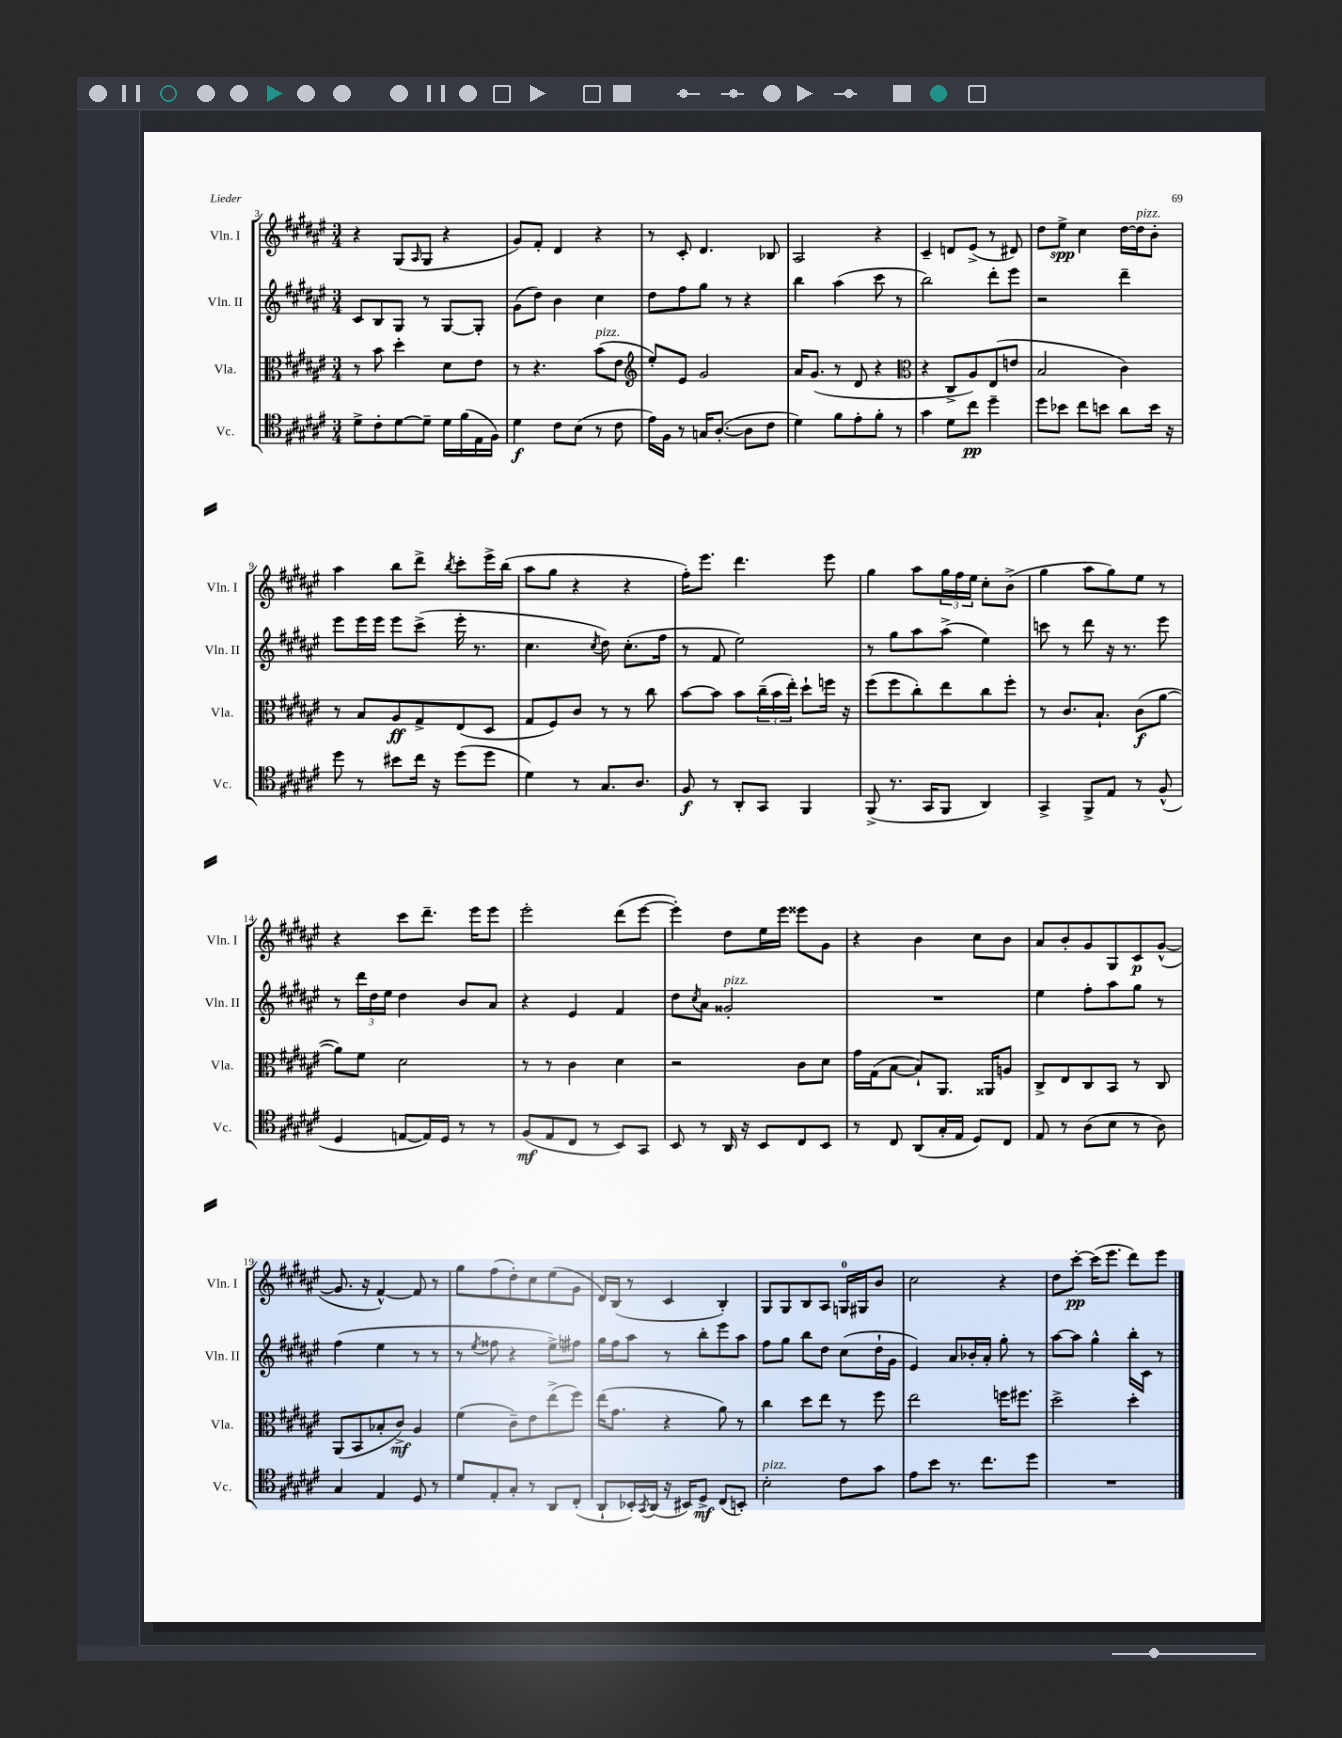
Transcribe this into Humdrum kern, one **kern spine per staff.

**kern	**kern	**kern	**kern
*staff4	*staff3	*staff2	*staff1
*clefC4	*clefC3	*clefG2	*clefG2
*k[f#c#g#d#a#e#]	*k[f#c#g#d#a#e#]	*k[f#c#g#d#a#e#]	*k[f#c#g#d#a#e#]
*M3/4	*M3/4	*M3/4	*M3/4
8d#^	8r	8c#	4r
8c#'	8b	8B	.
[8d#	4dd#'	8G#	(8G#
.	.	.	16qqA#
8d#~]	.	8r	8G#
16d#	8d#	[8G#	4r
(16f#	.	.	.
16E#	8e#	8G#']	.
16F#)	.	.	.
=	=	=	=
4d#	8r	(8g#	8g#)
.	4.r	8dd#)	8f#'
8c#	.	4b	4d#
(8B	.	.	.
8r	(8b	4cc#	4r
8c#	8e#	.	.
=	=	=	=
*	*clefG2	*	*
16e#)	8ee#')	8dd#	8r
16F#	.	.	.
8r	8e#	8ff#	8c#'
16G	2g#	8gg#	4.d#
([8.A#'	.	.	.
.	.	8r	.
8A#]	.	4r	.
8c#	.	.	8B-
=	=	=	=
4d#)	16a#	4bb	2A#
.	(8.g#	.	.
8f#	8r	(4aa#	.
8e#'	8d#	.	.
8f#'	4r	8ccc#	4r
8r	.	8r	.
=	=	=	=
*	*clefC3	*	*
4g#	4r	2bb)	4c#~
8d#	8C#^	.	8d
8cc#	8A#)	.	(8e#^
4dd#~	(8E#	8ddd#'	8r
.	8e	8eee#	8d#)
=	=	=	=
8dd#	2B	2r	8dd#
8b-	.	.	8ee#^
8cc#	.	.	4cc#
8b	.	.	.
8a#	4c#)	4ddd#~	[16dd#
.	.	.	16dd#]
16b	.	.	8b'
16r	.	.	.
=	=	=	=
8dd#	8r	8eee#	4aa#
8r	8B	16eee#	.
.	.	16eee#	.
8b#	8A#	8eee#	8bb
16cc#	8G#^	(8ccc#^	8ddd#^
16r	.	.	.
.	.	.	8qbb
(8dd#	(8E#	16eee#'	8ccc#'
.	.	8.r	.
8dd#	8D#	.	16eee#^
.	.	.	(16bb
=	=	=	=
4d#)	8G#	4.cc#	8aa#
.	8F#)	.	8gg#
8r	8c#	.	4r
.	.	8qcc#	.
8.G#	8r	8dd#)	.
.	8r	(8.cc#'	4r
8.A#	.	.	.
.	8cc#	.	.
.	.	16ff#	.
=	=	=	=
8F#	[8b	8r	16ff#')
.	.	.	8.eee#
8r	8b]	8f#	.
8AA#'	8b	2ee#)	4.ddd#
8GG#	(24cc#~	.	.
.	24b	.	.
.	24ee#')	.	.
4FF#	8dd#`	.	.
.	16ff	.	8eee#
.	16r	.	.
=	=	=	=
(8FF#^	(8ff#	8r	4gg#
8.r	8ff#	8gg#	.
.	8cc#')	8aa#	8aa#
16GG#	.	.	.
8FF#	8ee#	(8aa#^	24gg#
.	.	.	24ff#
.	.	.	24ee#
4AA#)	8cc#	4ee#)	8cc#'
.	8ff#'	.	(8b^
=	=	=	=
4GG#^	8r	8ccc	4gg#
.	8.c#	8r	.
8FF#^	.	8ddd#	8aa#
.	8.B`	.	.
8E#	.	16r	8gg#)
.	.	8.r	.
8r	(8c#	.	8ee#
(8F#^^	[8a#	8eee#	8r
=	=	=	=
4D#	8a#])	8r	4r
.	8f#	24ddd#	.
.	.	24dd#	.
.	.	24ee#	.
[8E	2d#	4dd#	8ccc#
16E])	.	.	8.ddd#~
16D#	.	.	.
8r	.	8b	.
.	.	.	16eee#
8r	.	8a#	8eee#
=	=	=	=
(8F#	8r	4r	2eee#'
8E#	8r	.	.
8C#	4c#	4e#	.
8r	.	.	.
8BB)	4d#	4f#	(8ddd#
8GG#	.	.	[8eee#
=	=	=	=
8BB	2r	8dd#	4eee#'])
.	.	8qcc#	.
8r	.	8a#	.
16AA#	.	2g##'	8dd#
16r	.	.	.
8BB	.	.	16ee#
.	.	.	16eee#
8C#	8c#	.	8eee##
8BB	8d#	.	8g#
=	=	=	=
8r	16g#	2.r	4r
.	(16G#	.	.
8C#	[8B	.	.
(8AA#	8B`])	.	4b
16G#'	8.AA#	.	.
16E#	.	.	.
8D#)	.	.	8cc#
.	16AA##	.	.
8C#	8A	.	8b
=	=	=	=
8E#	8C#^	4ee#	8a#
8r	8E#	.	8b'
(8A#	8C#	8ff#'	8g#
8B	8BB	8aa#	8G#
8r	8r	8gg#	8c#
8A#)	8C#	8r	([8g#^^
=	=	=	=
4G#	(8AA#	(4ff#	8.g#]
.	8BB	.	.
.	.	.	16r
4E#	8B-'	4ee#	[4f#^^)
.	8c#^)	.	.
8D#	4A#	8r	8f#]
8r	.	8r	8r
=	=	=	=
8d#	(4f#	8r	8gg#
.	.	8qee#	.
8E#'	.	8ff##	(8ff#
8G#'	8c#~)	4r	8dd#')
8r	8e#	.	8cc#
8AA#	(8ee#^	8ee#^)	(8ee#
(8C#'	8ff#)	8ff#	8g#
=	=	=	=
8AA#`	(16ee#	16gg#	16d#)
.	8.g#	16ff#	(16B
16BB-')	.	8aa#	8r
8qGG#	.	.	.
(16AA#	.	.	.
16r	4r	8r	4c#
16BB#)	.	.	.
8D#^	.	8bb'	.
(8C#	8a#)	8eee#	4B')
8BB')	8r	8aa#	.
=	=	=	=
2B'	4cc#	8ff#	8G#
.	.	8gg#	8G#
.	8dd#	8bb	8B
.	8ee#	8dd#	8A#
8c#	8r	(8cc#	16G
.	.	.	16G#
8g#	8ff#	16dd#`	8b
.	.	16g#	.
=	=	=	=
8e#	2ee#	4e#)	2cc#
8b	.	.	.
8.r	.	8a#	.
.	.	16b-'	.
8.cc#	.	16a#'	.
.	16ff	8gg#'	4r
.	8.ff#	.	.
8dd#	.	8r	.
=	=	=	=
2.r	2dd#^	[8aa#	8dd#
.	.	8aa#]	[8ccc#'
.	.	4gg#^^	(16ccc#]
.	.	.	8.eee#
.	4dd#'	16bb'	8ddd#)
.	.	16c#	.
.	.	8r	8eee#
==	==	==	==
*-	*-	*-	*-
